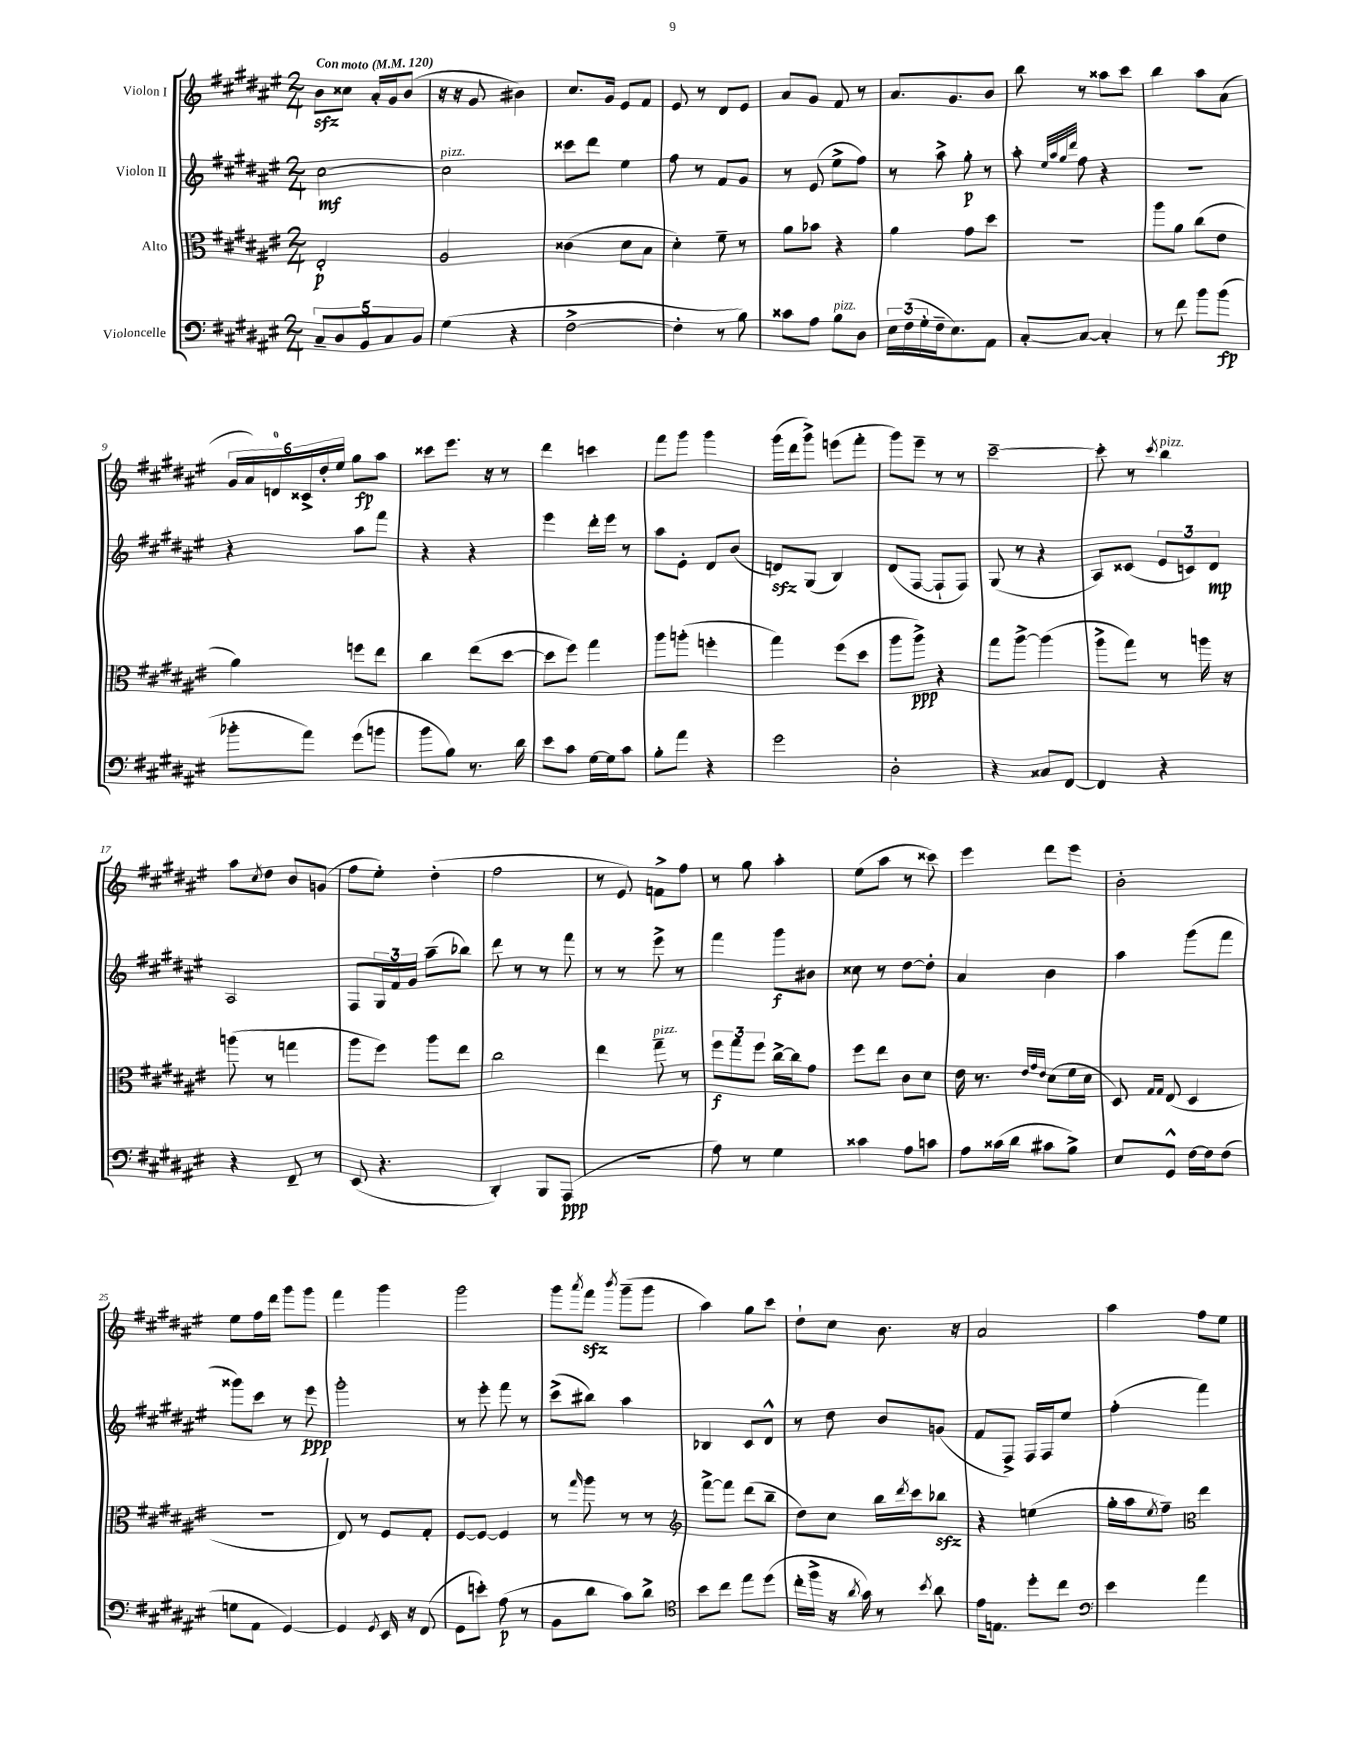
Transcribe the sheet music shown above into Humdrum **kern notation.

**kern	**kern	**kern	**kern
*staff4	*staff3	*staff2	*staff1
*clefF4	*clefC3	*clefG2	*clefG2
*k[f#c#g#d#a#e#]	*k[f#c#g#d#a#e#]	*k[f#c#g#d#a#e#]	*k[f#c#g#d#a#e#]
*M2/4	*M2/4	*M2/4	*M2/4
*MM120	*MM120	*MM120	*MM120
10C#~/L	2E#'/	[2cc#\	8b\L
10D#/	.	.	.
.	.	.	8cc##\J
10BB/	.	.	.
.	.	.	16a#'/LL
10C#/	.	.	.
.	.	.	16g#/J
.	.	.	(8b/J
10BB/J	.	.	.
=	=	=	=
(4G#\	2A#/	2cc#\]	16r
.	.	.	16r
.	.	.	8g#/
4r	.	.	4b#\)
=	=	=	=
[2F#^\	(4c##\	8ccc##\L	8.cc#/L
.	.	8ddd#\J	.
.	.	.	16g#/Jk
.	8d#\L	4ee#\	8e#/L
.	8B\J	.	8f#/J
=	=	=	=
4F#'\]	4d#'\)	8ff#\	8e#/
.	.	8r	8r
8r	8f#~\	8f#/L	8d#/L
8B\)	8r	8g#/J	8e#/J
=	=	=	=
8c##\L	8a#\L	8r	8a#/L
8A#\J	8b-\J	(8e#/	8g#/J
8B\L	4r	8ee#^\L	8f#/
8D#\J	.	8ff#\J)	8r
=	=	=	=
24E#\LL	4a#\	8r	8.a#/L
(24F#\	.	.	.
24G#'\	.	.	.
16F#~\J	.	8aa#^\	.
8.E#\)	.	.	8.g#/
.	8g#\L	8gg#'\	.
8AA#\J	8dd#\J	8r	8b/J
=	=	=	=
[8C#'/L	2r	8aa#'\	8bb\
.	.	32qqee#/LLL	.
.	.	32qqaa#/	.
.	.	32qqgg#/	.
.	.	32qqddd#/JJJ	.
8C#/_J	.	8ff#\	8r
4C#'/]	.	4r	8aa##\L
.	.	.	8ccc#\J
=	=	=	=
8r	8aa#\L	2r	4bb\
8f#\	8a#\J	.	.
8b\L	(8cc#\L	.	8aa#\L
(8b\J	8e#\J	.	(8a#\J
=	=	=	=
8b-'\L	4a#\)	4r	24g#/LL
.	.	.	24a#/)
.	.	.	24d/
8a#\J)	.	.	24c##^/
.	.	.	24dd#'/
.	.	.	24ee#/JJ
(8g#\L	8ff\L	8aa#\L	8gg#\L
8b\J	8ee#\J	8fff#\J	8aa#\J
=	=	=	=
8b\L	4cc#\	4r	8ccc##\L
8B\J)	.	.	8.eee#\J
8.r	(8ee#\L	4r	.
.	.	.	16r
.	[8dd#\J	.	8r
16d#\	.	.	.
=	=	=	=
8e#\L	8dd#\]L	4eee#\	4ddd#\
8c#\J	8ff#\J)	.	.
[16G#\LL	4gg#\	16ddd#'\LL	4ccc\
16G#\]J	.	16eee#\JJ	.
8c#\J	.	8r	.
=	=	=	=
8B'\L	8aa#\L	8aa#\L	8fff#\L
8a#\J	(8aa'\J	8e#'\J	8ggg#\J
4r	4ff'\	8d#/L	4ggg#\
.	.	(8b/J	.
=	=	=	=
2g#\	4gg#\)	8d/L)	(16ggg#\LL
.	.	.	16ddd#\J
.	.	(8G#/J	8ggg#^\J)
.	(8ff#\L	4B/)	(8eee\L
.	8dd#\J	.	8fff#'\J
=	=	=	=
2D#'\	8aa#\L	(8d#/L	8ggg#\L)
.	8aa#^\J)	[8F#/J	8eee#~\J
.	4r	8F#`/]L	8r
.	.	8F#/J)	8r
=	=	=	=
4r	8gg#\L	(8G#/	[2ccc#~\
.	[8aa#^\J	8r	.
8C##/L	(4aa#\]	4r	.
[8FF#/J	.	.	.
=	=	=	=
4FF#/]	8aa#^\L	8A#/L)	8ccc#'\]
.	8gg#\J)	(8c##/J	8r
.	.	.	8qccc#/
4r	8r	12e#/L	4bb\
.	.	12c/)	.
.	16aa\	.	.
.	.	12d#/J	.
.	16r	.	.
=	=	=	=
4r	(8aa\	2A#/	8aa#\L
.	.	.	8qcc#/
.	8r	.	8dd#\J
8FF#~/	4gg\	.	8b/L
8r	.	.	(8g/J
=	=	=	=
(8EE#/	8aa#\L	8F#/L	8ff#\L
4.r	8ff#\J)	24G#/L	8ee#'\J)
.	.	24f#/	.
.	.	24g#/JJ	.
.	8aa#\L	(8aa#~\L	(4dd#'\
.	8ee#\J	8bb-\J)	.
=	=	=	=
4DD#'/)	2cc#\	8ddd#\	2ff#\
.	.	8r	.
8BBB/L	.	8r	.
(8AAA#/J	.	8fff#\	.
=	=	=	=
2r	4ee#\	8r	8r
.	.	8r	8e#/)
.	8gg#~\	8eee#^\	8f^\L
.	8r	8r	8ff#\J
=	=	=	=
8A#\)	12ff#\L	4fff#\	8r
.	12gg#\	.	.
8r	.	.	8gg#\
.	12ff#\J	.	.
4G#\	[16cc#^\LL	8ggg#\L	4aa#'\
.	16cc#\]J	.	.
.	8g#\J	8b#\J	.
=	=	=	=
4c##\	8ff#\L	8cc##\	(8ee#\L
.	8ee#\J	8r	8aa#\J
8A#\L	8c#\L	[8dd#\L	8r
8c\J	8d#\J	8dd#'\]J	8ccc##\)
=	=	=	=
8A#\L	16e#\	4a#/	4eee#\
.	8.r	.	.
(16c##\L	.	.	.
16d#\JJ	.	.	.
.	32qqe#/LLL	.	.
.	32qqg#/	.	.
.	32qqe#/JJJ	.	.
8c#\L	(8d#\L	4b\	8ddd#\L
8B^\J)	16f#\L	.	8eee#\J
.	16d#\JJ	.	.
=	=	=	=
8E#/L	8D#/)	4aa#\	2b'\
.	16qqG#/LL	.	.
.	16qqG#/JJ	.	.
8GG#^^/J	(8E#/	.	.
[16F#\LL	4D#/	(8ggg#\L	.
16F#\]J	.	.	.
(8F#\J	.	8fff#\J	.
=	=	=	=
8G\L	2r	8ggg##\L)	8ee#\L
8AA#\J	.	8ccc#\J	16ff#\L
.	.	.	16ddd#\JJ
[4GG#/)	.	8r	8ggg#\L
.	.	8eee#\	8ggg#\J
=	=	=	=
4GG#/]	8E#/)	2ggg#'\	4fff#\
.	8r	.	.
8qGG#/	.	.	.
16EE#/	8F#/L	.	4ggg#\
16r	.	.	.
(8FF#/	8G#'/J	.	.
=	=	=	=
8GG#\L	[8F#/L	8r	2ggg#\
8e'\J)	8F#/_J	8eee#'\	.
(8A#\	4F#/]	8fff#\	.
8r	.	8r	.
=	=	=	=
8BB\L	8r	(8ccc#^\L	8ggg#\L
.	16qqgg#/	.	8qaaa#/
8d#\J	8aa#\	8bb#\J)	8fff#\J
.	.	.	8qbbb/
8c#\L)	8r	4aa#\	(8ggg#~\L
8d#^\J	8r	.	8ggg#\J
=	=	=	=
*clefC4	*clefG2	*	*
8b\L	[8fff#^\L	4B-/	4aa#\)
8cc#\J	8fff#\]J	.	.
8ee#\L	(8ddd#\L	8c#/L	8gg#\L
(8dd#\J	8bb~\J	8d#^^/J	8ccc#\J
=	=	=	=
16cc#'\LL	8dd#\L)	8r	8dd#`\L
16ff#^\JJ	.	.	.
16r	8cc#\J	8dd#\	8cc#\J
8qa#/	.	.	.
16g#\)	.	.	.
8r	16bb\LL	8b/L	8.b\
.	8qddd#/	.	.
.	16ccc#\J	.	.
8qb/	.	.	.
8a#\	8bb-\J	(8g/J	.
.	.	.	16r
=	=	=	=
16e#\LK	4r	8f#/L	2a#/
8.E\J	.	.	.
.	.	8F#^/J)	.
8dd#'\L	(4ee\	16F#/LL	.
.	.	16F#/J	.
8cc#\J	.	8ee#/J	.
=	=	=	=
*clefF4	*	*	*
4e#\	16gg#'\LL	(4ff#'\	4aa#\
.	16aa#\J	.	.
.	8qee#/	.	.
.	8ff#~\J)	.	.
*	*clefC3	*	*
4a#\	4ee#\	4fff#\)	8ff#\L
.	.	.	8ee#\J
==	==	==	==
*-	*-	*-	*-
